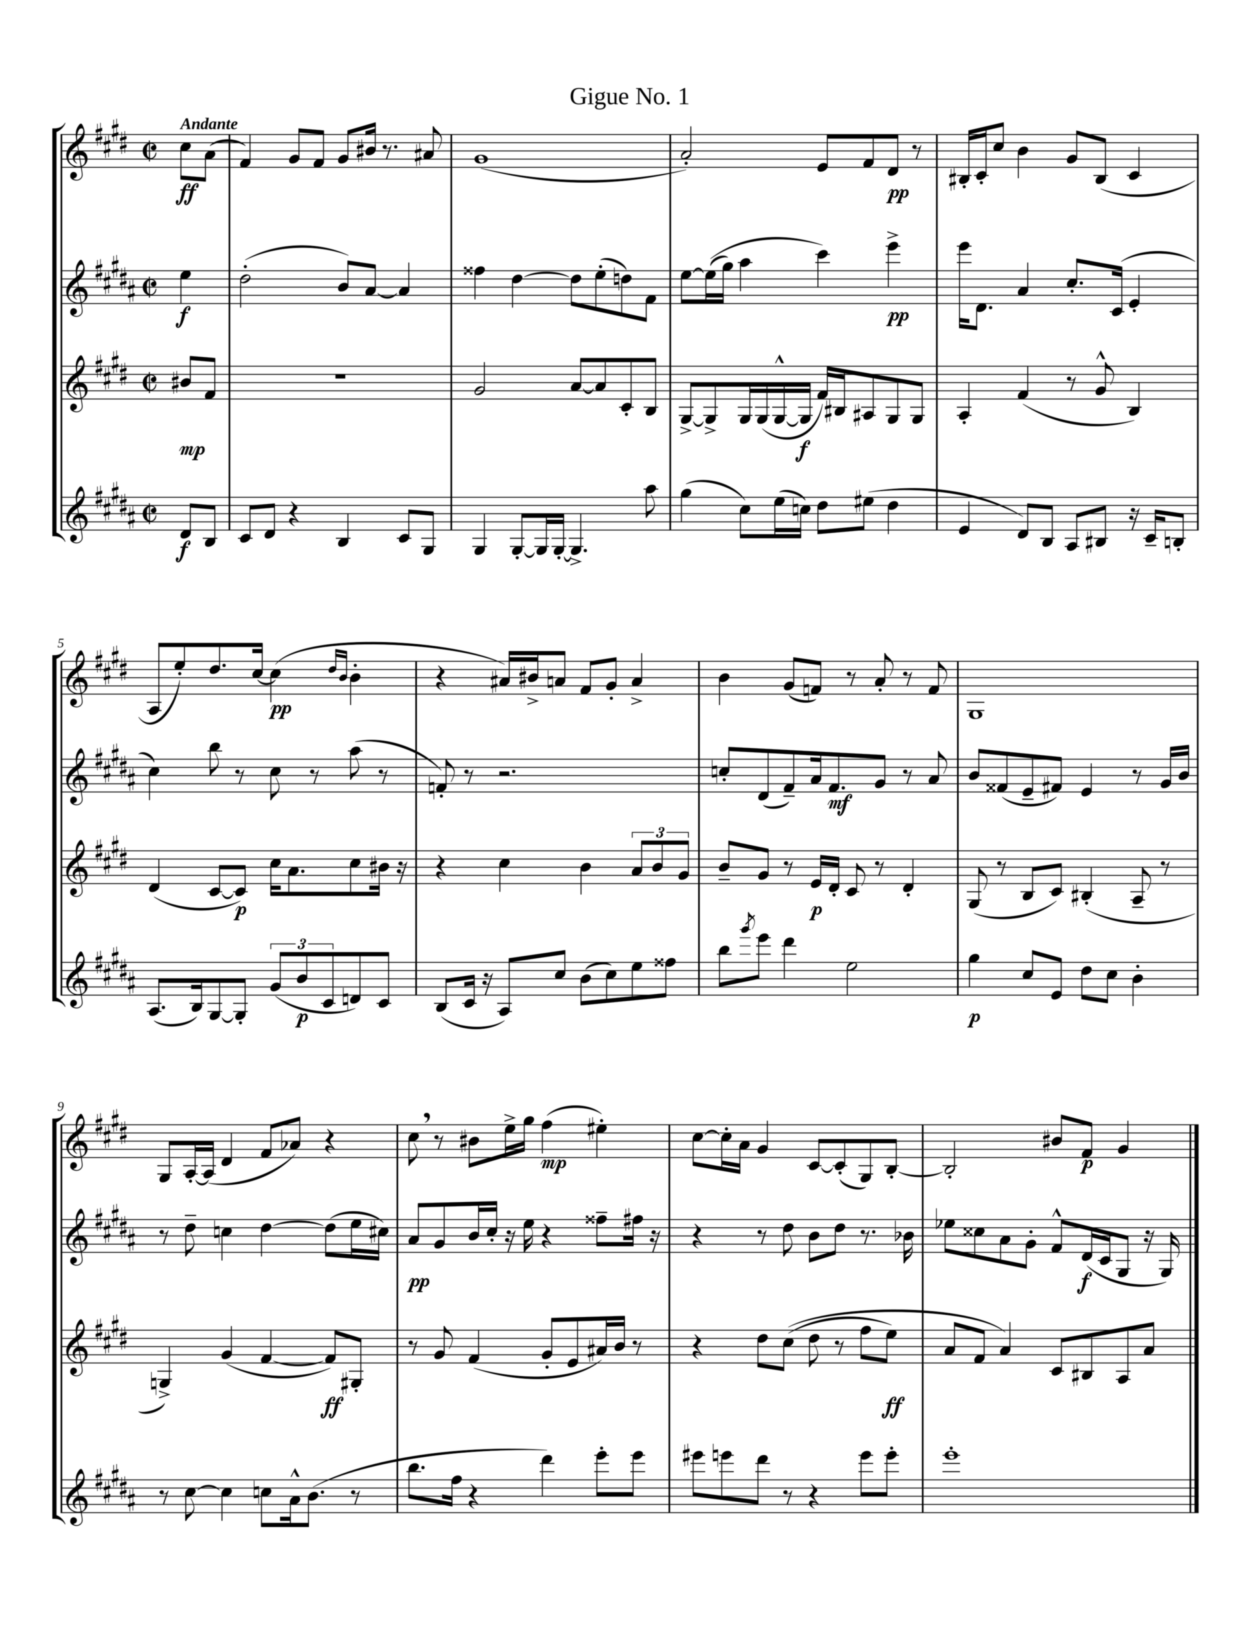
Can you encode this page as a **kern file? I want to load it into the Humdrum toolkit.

**kern	**dynam	**kern	**dynam	**kern	**dynam	**kern	**dynam
*part4	*part4	*part3	*part3	*part2	*part2	*part1	*part1
*staff4	*staff4	*staff3	*staff3	*staff2	*staff2	*staff1	*staff1
*clefG2	*	*clefG2	*	*clefG2	*	*clefG2	*
*k[f#c#g#d#a#]	*	*k[f#c#g#d#]	*	*k[f#c#g#d#a#]	*	*k[f#c#g#d#]	*
*M2/2	*	*M2/2	*	*M2/2	*	*M2/2	*
*met(c|)	*	*met(c|)	*	*met(c|)	*	*met(c|)	*
=	=	=	=	=	=	=	=
!	!	!	!	!	!	!LO:TX:a:B:t=Andante	!
8d#/L	f	8b#X/L	mp	4ee\	f	8cc#\L	ff
8B/J	.	8f#/J	.	.	.	(8a\J	.
=1	=1	=1	=1	=1	=1	=1	=1
8c#/L	.	1r	.	(2dd#'\	.	4f#/)	.
8d#/J	.	.	.	.	.	.	.
4r	.	.	.	.	.	8g#/L	.
.	.	.	.	.	.	8f#/J	.
4B/	.	.	.	8b/L)	.	8g#/L	.
.	.	.	.	[8a#/J	.	16b#X/Jk	.
.	.	.	.	.	.	8.r	.
8c#/L	.	.	.	4a#/]	.	.	.
8G#/J	.	.	.	.	.	8a#X/	.
=2	=2	=2	=2	=2	=2	=2	=2
4G#/	.	2g#/	.	4ff##X\	.	(1g#	.
[8G#'/L	.	.	.	[4dd#\	.	.	.
16G#/L]	.	.	.	.	.	.	.
[16G#'/JJ	.	.	.	.	.	.	.
4.G#^/]	.	[8a/L	.	8dd#\L]	.	.	.
.	.	8a/]	.	(8ee'\	.	.	.
.	.	8c#'/	.	8ddn\)	.	.	.
8aa#\	.	8B/J	.	8f#\J	.	.	.
=3	=3	=3	=3	=3	=3	=3	=3
(4gg#\	.	[8G#^/L	.	[8ee\L	.	2a'/)	.
.	.	8G#^/]	.	((16ee\L]	.	.	.
.	.	.	.	16gg#\JJ)	.	.	.
8cc#\L)	.	16G#/L	.	4aa#\	.	.	.
.	.	(16G#/	.	.	.	.	.
(16ee\L	.	[16G#^^/	.	.	.	.	.
16ccn\JJ)	.	16G#/JJ]	f	.	.	.	.
8dd#\L	.	16f#/LL)	.	4ccc#\)	.	8e/L	.
.	.	16B#X/J	.	.	.	.	.
(8ee#X\J	.	8A#X/	.	.	.	8f#/	.
4dd#\	.	8G#/	.	4eee^\	pp	8d#/J	pp
.	.	8G#/J	.	.	.	8r	.
=4	=4	=4	=4	=4	=4	=4	=4
4e/	.	4A'/	.	16eee\KL	.	16B#X'/LL	.
.	.	.	.	8.d#\J	.	16c#'/J	.
.	.	.	.	.	.	8cc#/J	.
8d#/L)	.	(4f#/	.	4a#/	.	4b\	.
8B/J	.	.	.	.	.	.	.
8A#/L	.	8r	.	8.cc#'/L	.	8g#/L	.
8B#X/J	.	8g#^^/	.	.	.	(8B#/J	.
.	.	.	.	(16c#/Jk	.	.	.
16r	.	4B/)	.	4e'/	.	4c#/	.
16c#~/KL	.	.	.	.	.	.	.
8Bn'/J	.	.	.	.	.	.	.
!!LO:LB:g=z
=5	=5	=5	=5	=5	=5	=5	=5
(8.A#/L	.	(4d#/	.	4cc#\)	.	8A/L	.
.	.	.	.	.	.	8ee'/)	.
16B/k)	.	.	.	.	.	.	.
[8G#/	.	[8c#/L	.	8bb\	.	8.dd#/	.
8G#'/J]	.	8c#/J])	p	8r	.	.	.
.	.	.	.	.	.	[16cc#/Jk	.
(12g#/L	.	16cc#\KL	.	8cc#\	.	(4cc#\]	pp
.	.	8.a\	.	.	.	.	.
12b/	p	.	.	.	.	.	.
.	.	.	.	8r	.	.	.
12c#/	.	.	.	.	.	.	.
.	.	.	.	.	.	16qqdd#/LL	.
.	.	.	.	.	.	16qqb/JJ	.
8dn/)	.	8cc#\	.	(8aa#\	.	4b'\	.
8c#/J	.	16b#X\Jk	.	8r	.	.	.
.	.	16r	.	.	.	.	.
=6	=6	=6	=6	=6	=6	=6	=6
(8B/L	.	4r	.	8fn'/)	.	4r	.
16c#/Jk	.	.	.	8r	.	.	.
16r	.	.	.	.	.	.	.
8A#/L)	.	4cc#\	.	2.r	.	16a#X/LL)	.
.	.	.	.	.	.	16b#X^/J	.
8cc#/J	.	.	.	.	.	8an/J	.
(8b\L	.	4b\	.	.	.	8f#/L	.
8cc#\)	.	.	.	.	.	8g#'/J	.
8ee\	.	12a/L	.	.	.	4a^/	.
.	.	12b/	.	.	.	.	.
8ff##X\J	.	.	.	.	.	.	.
.	.	12g#/J	.	.	.	.	.
=7	=7	=7	=7	=7	=7	=7	=7
8bb\L	.	8b~/L	.	8ccn'/L	.	4b\	.
8qggg#/	.	.	.	.	.	.	.
8eee\J	.	8g#/J	.	(8d#/	.	.	.
4ddd#\	.	8r	.	8f#~/)	.	(8g#/L	.
.	.	16e/LL	p	16a#/k	.	8fn/J)	.
.	.	16d#'/JJ	.	8.f#/	mf	.	.
2ee\	.	8c#/	.	.	.	8r	.
.	.	8r	.	8g#/J	.	8a'/	.
.	.	4d#'/	.	8r	.	8r	.
.	.	.	.	8a#/	.	8f/	.
=8	=8	=8	=8	=8	=8	=8	=8
4gg#\	p	(8G#/	.	8b/L	.	1G#	.
.	.	8r	.	(8f##X/	.	.	.
8cc#/L	.	8B/L	.	8e~/	.	.	.
8e/J	.	8c#/J)	.	8f#X/J)	.	.	.
8dd#\L	.	(4B#X'/	.	4e/	.	.	.
8cc#\J	.	.	.	.	.	.	.
4b'\	.	8A~/	.	8r	.	.	.
.	.	8r	.	16g#/LL	.	.	.
.	.	.	.	16b/JJ	.	.	.
!!LO:LB:g=z
=9	=9	=9	=9	=9	=9	=9	=9
8r	.	4Gn^/)	.	8r	.	8G#/L	.
[8cc#\	.	.	.	8dd#~\	.	[16A'/L	.
.	.	.	.	.	.	(16A/JJ]	.
4cc#\]	.	(4g#/	.	4ccn\	.	4d#/	.
8ccn\L	.	[4f#/	.	[4dd#\	.	8f#/L	.
16a#^^\k	.	.	.	.	.	8a-X/J)	.
(8.b\J	.	.	.	.	.	.	.
.	.	8f#/L])	ff	(8dd#\L]	.	4r	.
8r	.	8G#X'/J	.	16ee\L	.	.	.
.	.	.	.	16cc#X\JJ)	.	.	.
=10	=10	=10	=10	=10	=10	=10	=10
8.bb\L	.	8r	.	8a#/L	pp	8cc#,\	.
.	.	8g#/	.	8g#/	.	8r	.
16ff#\Jk	.	.	.	.	.	.	.
4r	.	(4f#/	.	16b/L	.	8b#X\L	.
.	.	.	.	16cc#'/JJ	.	.	.
.	.	.	.	16r	.	16ee^\L	.
.	.	.	.	16ee\	.	16gg#\JJ	.
4ddd#\)	.	8g#'/L	.	4r	.	(4ff#\	mp
.	.	8e/	.	.	.	.	.
8eee'\L	.	16a#X/L)	.	8ff##X~\L	.	4ee#X'\)	.
.	.	16b/JJ	.	.	.	.	.
8eee\J	.	8r	.	16ff#X\Jk	.	.	.
.	.	.	.	16r	.	.	.
=11	=11	=11	=11	=11	=11	=11	=11
8eee#X\L	.	4r	.	4r	.	[8cc#\L	.
8eeen\	.	.	.	.	.	16cc#'\L]	.
.	.	.	.	.	.	16a\JJ	.
8ddd#\J	.	8dd#\L	.	8r	.	4g#/	.
8r	.	((8cc#\J	.	8dd#\	.	.	.
4r	.	8dd#\	.	8b\L	.	[8c#/L	.
.	.	8r	.	8dd#\J	.	(8c#'/]	.
8eee\L	.	8ff#\L	.	8.r	.	8G#/)	.
8eee'\J	.	8ee\J)	ff	.	.	[8B'/J	.
.	.	.	.	16b-X\	.	.	.
=12	=12	=12	=12	=12	=12	=12	=12
1eee'	.	8a/L	.	8ee-X\L	.	2B'/]	.
.	.	8f#/J	.	8cc##X\	.	.	.
.	.	4a/)	.	8a#\	.	.	.
.	.	.	.	8g#'\J	.	.	.
.	.	8c#/L	.	8f#^^/L	.	8b#X/L	.
.	.	8B#X/	.	(16d#/L	f	8f#/J	p
.	.	.	.	16c#/J	.	.	.
.	.	8A/	.	8G#/J	.	4g#/	.
.	.	8a/J	.	16r	.	.	.
.	.	.	.	16G#/)	.	.	.
==	==	==	==	==	==	==	==
*-	*-	*-	*-	*-	*-	*-	*-
